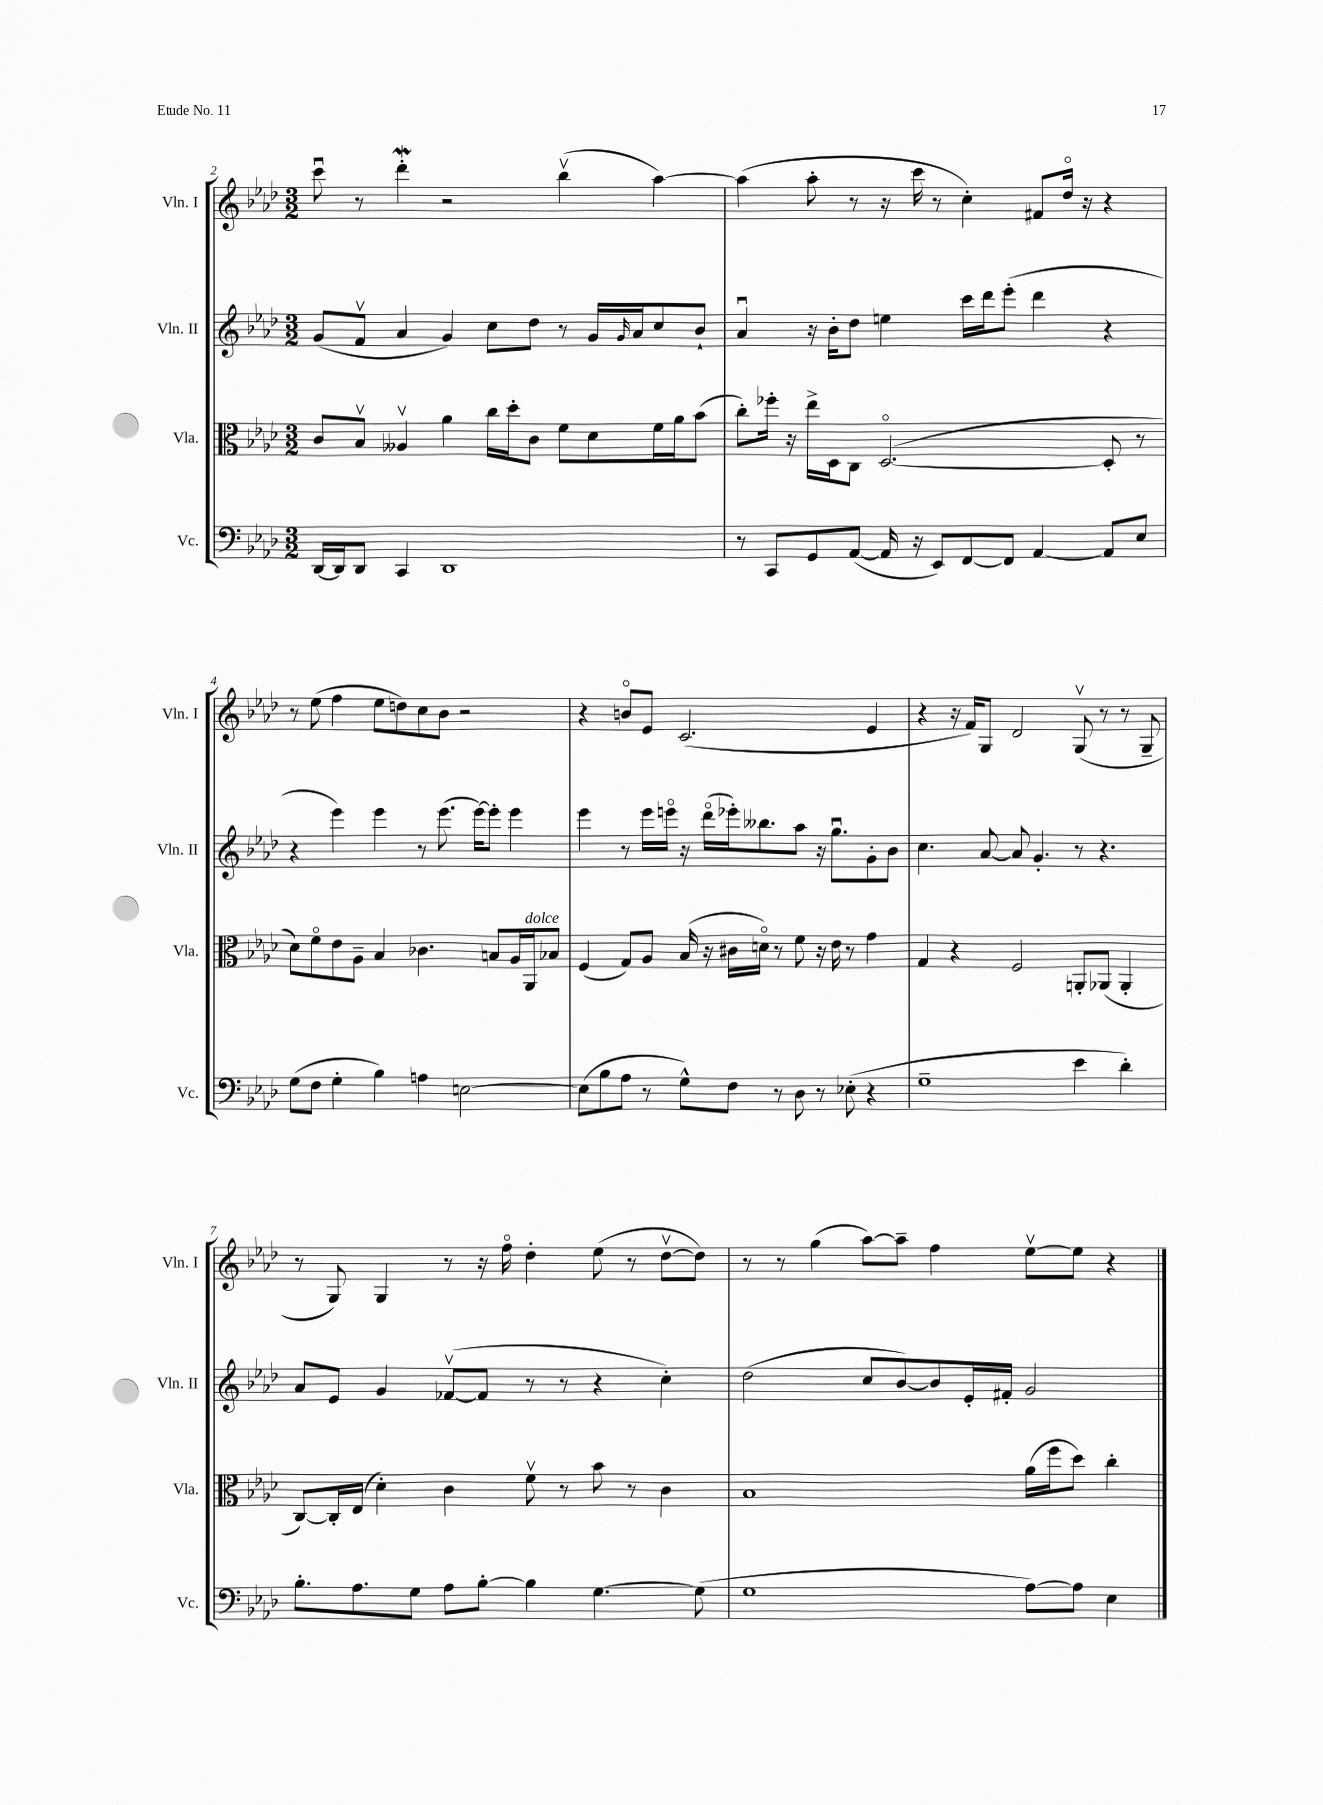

**kern	**kern	**kern	**kern
*staff4	*staff3	*staff2	*staff1
*clefF4	*clefC3	*clefG2	*clefG2
*k[b-e-a-d-]	*k[b-e-a-d-]	*k[b-e-a-d-]	*k[b-e-a-d-]
*M3/2	*M3/2	*M3/2	*M3/2
[16DD-	8c	(8g	8cccu
16DD-]	.	.	.
8DD-	8B-v	8fv	8r
4CC	4A--v	4a-	4ddd-'
1DD-	4a-	4g)	2r
.	16cc	8cc	.
.	16dd-'	.	.
.	8c	8dd-	.
.	8f	8r	(4bb-v
.	8d-	16g	.
.	.	16qqg	.
.	.	16a-	.
.	16f	8cc	[4aa-)
.	16a-	.	.
.	(8b-	8b-`	.
=	=	=	=
8r	8cc')	4a-u	(4aa-]
8CC	16ff-'	.	.
.	16r	.	.
8GG	16ee-^	16r	8aa-'
.	16D-	16b-'	.
([8AA-	8C	8dd-	8r
16AA-]	([2.D-o	4ee	16r
16r	.	.	16ccc
8EE-)	.	.	8r
[8FF	.	16ccc	4cc')
.	.	16ddd-	.
8FF]	.	(8eee-'	.
[4AA-	.	4ddd-	8f#
.	.	.	16dd-o
.	.	.	16r
8AA-]	8D-']	4r	4r
8E-	8r	.	.
=	=	=	=
(8G	8d-)	4r	8r
8F	8fo	.	(8ee-
4G'	8e-	4eee-)	4ff
.	8A-~	.	.
4B-)	4B-	4eee-	8ee-
.	.	.	8dd)
4A	4.c-	8r	8cc
.	.	(8.eee-	8b-
[2E	.	.	2r
.	.	[16eee-)	.
.	8B	8eee-']	.
.	16A-	4eee-	.
.	16AA-	.	.
.	8B-	.	.
=	=	=	=
(8E]	(4F	4eee-	4r
8B-	.	.	.
8A-	8G)	8r	8bo
8r	8A-	16eee-	8e-
.	.	16eeeo	.
8G^^)	(16B-	16r	(2.c
.	16r	(16ddd-o	.
8F	16c#	16eee-')	.
.	16do)	8.bb--	.
8r	8r	.	.
8D-	8f	8aa-	.
8r	16r	16r	.
.	16e-	8.ggu	.
(8E-'	8r	.	.
4r	4g	8g'	4e-
.	.	8b-	.
=	=	=	=
1G~	4G	4.cc	4r
.	4r	.	16r
.	.	.	16f)
.	.	[8a-	8G
.	2F	8a-]	2d-
.	.	4.g'	.
4e-	8AA'	8r	(8Gv
.	(8AA-	4.r	8r
4d-')	4AA-'	.	8r
.	.	.	8G~
=	=	=	=
8.B-'	[8C)	8a-	8r
.	16C']	8e-	8G)
8.A-	(16E-	.	.
.	4d-')	4g	4G
8G	.	.	.
8A-	4c	([8f-v	8r
[8B-'	.	8f-]	16r
.	.	.	16ffo
4B-]	8fv	8r	4dd-'
.	8r	8r	.
[4.G	8b-	4r	(8ee-
.	8r	.	8r
.	4c	4cc')	[8dd-v
(8G]	.	.	8dd-])
=	=	=	=
1G	1B-	(2dd-	8r
.	.	.	8r
.	.	.	(4gg
.	.	8cc	[8aa-)
.	.	[8b-)	8aa-~]
.	.	8b-]	4ff
.	.	16e-'	.
.	.	16f#'	.
[8A-)	(16a-	2g	[8ee-v
.	16ff	.	.
8A-]	8dd-)	.	8ee-]
4E-	4cc'	.	4r
==	==	==	==
*-	*-	*-	*-
